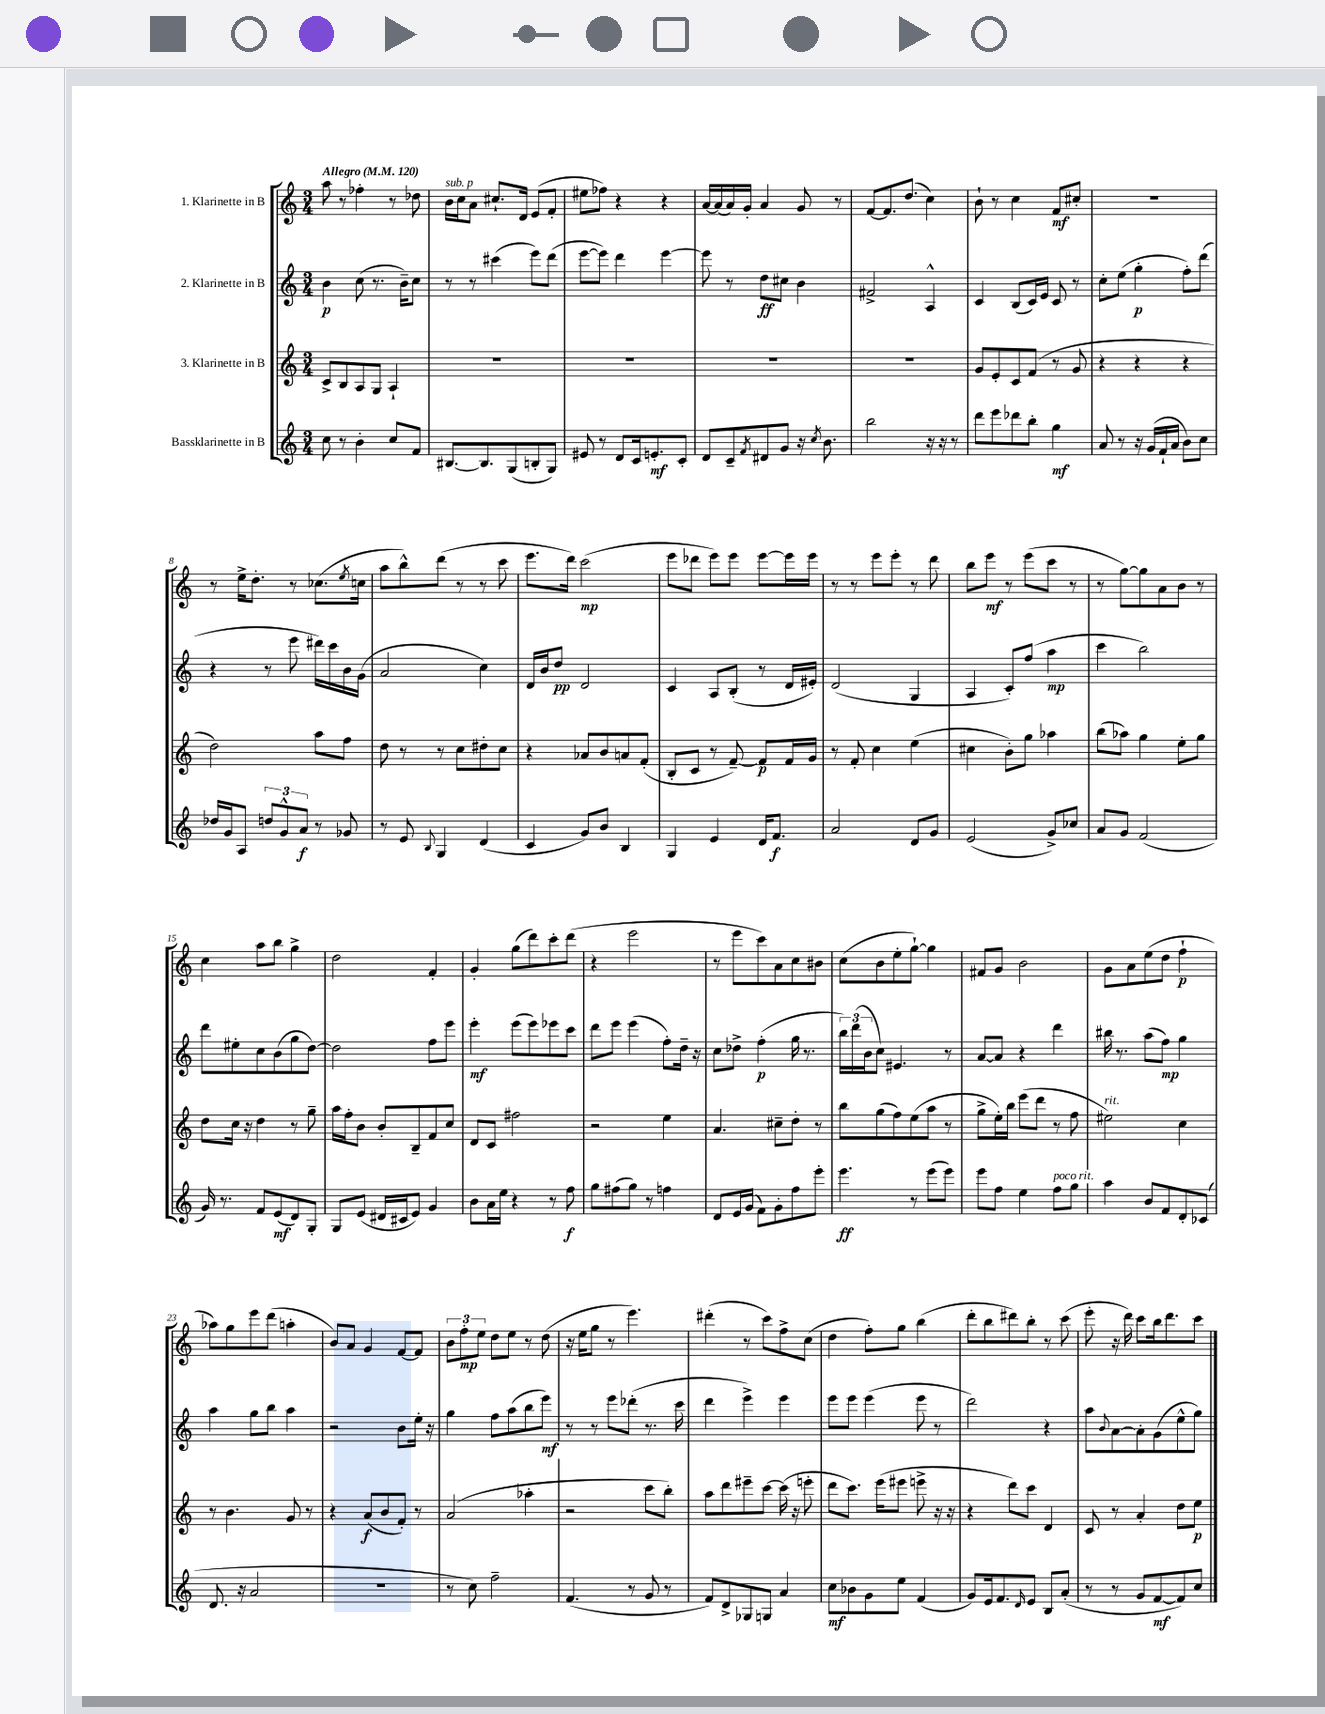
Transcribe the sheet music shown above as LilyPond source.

<<
\new StaffGroup <<
\new Staff = "s0" \with { instrumentName = "1. Klarinette in B" } {
    \clef treble \key c \major \numericTimeSignature \time 3/4 \tempo "Allegro" 4 = 120
    a''8 r8 fes''4-. r8 des''8 |
    b'16^\markup { \italic "sub. p" } c''16 a'8 cis''8.-! d'16 e'8( f'8-. |
    eis''8 fes''8) r4 r4 |
    a'16~ a'16( a'16) g'16-. a'4 g'8 r8 |
    f'8~ f'8. d''8.( c''4) |
    b'8-! r8 c''4 f'8\mf cis''8-. |
    R2. |
    r8 e''16-> d''8.-. r8 ces''8.( \acciaccatura { e''8 } c''16 |
    a''8 b''8-^) d'''8( r8 r8 c'''8 |
    e'''8. d'''16) c'''2\mp( |
    e'''8 des'''8 e'''8) e'''8 e'''8~ e'''16 e'''16 |
    r8 r8 e'''8 e'''8-. r8 d'''8 |
    b''8 e'''8\mf r8 e'''8( c'''8 r8 |
    r8 g''8~) g''8 a'8 b'8 r8 |
    c''4 a''8 b''8 g''4-> |
    d''2 f'4-. |
    g'4-. g''8( d'''8) c'''8-. d'''8( |
    r4 e'''2 |
    r8 e'''8 c'''8) a'8 c''8 bis'8 |
    c''8( b'8 e''8-. g''8~-!) g''4 |
    fis'8 g'8 b'2 |
    g'8 a'8 e''8( d''8 f''4-!\p |
    aes''8) g''8 e'''8 d'''8( a''4-. |
    b'8) a'8 g'4 f'8~ f'8 |
    \tuplet 3/2 { b'8 f''8-.\mp e''8 } d''8 e''8 r8 d''8( |
    r16 e''16 g''8 r8 e'''4.) |
    dis'''4-.( r8 c'''8) f''8-> c''8( |
    d''4 f''8-.) g''8 b''4( |
    d'''8-. b''8 dis'''8) b''8-. r8 c'''8( |
    e'''8-. r16 d'''16) c'''8 b''16 d'''8. c'''8 \bar "|." |
}
\new Staff = "s1" \with { instrumentName = "2. Klarinette in B" } {
    \clef treble \key c \major \numericTimeSignature \time 3/4
    b'4\p c''8( r8. b'16--) c''8 |
    r8 r8 cis'''4( e'''8) d'''8( |
    e'''8~ e'''8) d'''4 e'''4~ |
    e'''8 r8 d''8\ff cis''8 b'4 |
    fis'2-> a4-^ |
    c'4 b8( c'16) e'16 c'8 r8 |
    c''8-. e''8( g''4-.\p f''8-.) d'''8( |
    r4 r8 e'''8 dis'''16) c'''16 b'16 g'16( |
    a'2 c''4) |
    d'16 b'16 d''8\pp d'2 |
    c'4 a8 b8-.( r8 d'16 eis'16-.) |
    d'2( g4 |
    a4 c'8-.) f''8( a''4\mp |
    c'''4 b''2) |
    d'''8 eis''8-. c''8 b'8( g''8 d''8~) |
    d''2 f''8 e'''8 |
    e'''4-.\mf e'''8( e'''8) ees'''8 c'''8 |
    d'''8 e'''8 e'''4( f''8-.) d''16-- r16 |
    c''8 des''8-> f''4-.\p( g''16 r8. |
    \tuplet 3/2 { b''16) d'''16( b'16 } c''8) eis'4. r8 |
    a'8~ a'8 r4 d'''4 |
    bis''16 r8. a''8( f''8\mp) g''4 |
    a''4 g''8 b''8 a''4 |
    r2 b'8 e''16-. r16 |
    g''4 f''8 a''8( b''8 e'''8\mf) |
    r8 r8 e'''8 des'''8-.( r8. c'''16 |
    d'''4 e'''4->) e'''4 |
    e'''8 e'''8 e'''4( e'''8 r8 |
    d'''2) r4 |
    a''8 \appoggiatura { b'8 } a'8~ a'8-. g'8( e''8-^ g''8) \bar "|." |
}
\new Staff = "s2" \with { instrumentName = "3. Klarinette in B" } {
    \clef treble \key c \major \numericTimeSignature \time 3/4
    c'8-> b8 a8 g8 a4-! |
    R2. |
    R2. |
    R2. |
    R2. |
    g'8 e'8-. c'8 f'8( r8 g'8 |
    r4 r4 r4 |
    d''2) a''8 f''8 |
    d''8 r8 r8 c''8 dis''8-. c''8 |
    r4 aes'8 b'8 a'8 f'8-.( |
    b8-. c'8 r8 f'8~--) f'8\p f'16 g'16 |
    r8 f'8-. c''4 e''4( |
    cis''4 b'8-.) g''8 aes''4 |
    b''8( aes''8) g''4 e''8-. g''8 |
    d''8 c''16 r16 d''4 r8 g''8-- |
    a''16 f''16-. b'8 b'8-. b8-- f'8 c''8 |
    d'8 c'8 fis''2 |
    r2 e''4 |
    a'4. cis''8-- d''8-. r8 |
    b''8 g''8( f''8) e''8( a''8 r8 |
    g''8-> e''16-.) b''16 e'''8( d'''8 r8 f''8 |
    eis''2^\markup { \italic "rit." }) c''4 |
    r8 b'4. g'8 r8 |
    r4 a'8\f( b'8 f'8-.) r8 |
    a'2( aes''4-. |
    r2 c'''8 b''8-.) |
    a''8 d'''8 eis'''8-- c'''8~ c'''16( r16 e'''8-. |
    d'''8 c'''8.) e'''16( eis'''8 e'''8-> r16 r16 |
    r4 d'''8) c'''8 d'4 |
    c'8 r8 a'4-. d''8 e''8\p \bar "|." |
}
\new Staff = "s3" \with { instrumentName = "Bassklarinette in B" } {
    \clef treble \key c \major \numericTimeSignature \time 3/4
    c''8 r8 b'4-. c''8 f'8 |
    bis8.~ bis8. g8( b8-. g8) |
    eis'8 r8 d'8 c'16 e'8.-.\mf c'8-. |
    d'8 c'8-- \acciaccatura { f'8 } dis'8 g'8 r16 \acciaccatura { c''8 } b'8. |
    b''2 r16 r16 r8 |
    d'''8 e'''8 des'''8 b''8-. g''4\mf |
    a'8 r8 r16 g'16( f'16-! a'16 b'8) c''8 |
    des''16 g'16 a8 \tuplet 3/2 { d''8 g'8-^ a'8\f } r8 ges'8 |
    r8 e'8 \appoggiatura { b8 } g4 d'4( |
    c'4 g'8) b'8 b4 |
    g4 e'4 d'16 f'8.\f |
    a'2 d'8 g'8 |
    e'2( g'8->) ces''8 |
    a'8 g'8 f'2( |
    g'16) r8. f'8 e'8\mf( d'8) g8-. |
    g8 e'8( dis'16 cis'16 e'8) g'4 |
    b'8 a'16 e''16 r4 r8 f''8\f |
    g''8 fis''8( g''8) r8 f''4 |
    d'8 e'16 g'16( f'8) g'8-. f''8 e'''8-. |
    e'''4.\ff r8 e'''8( e'''8) |
    e'''8 f''8 e''4 f''8^\markup { \italic "poco rit." } g''8 |
    a''4 b'8 f'8 d'8-. ces'8( |
    d'8. r16 a'2 |
    R2. |
    r8 c''8) f''2-- |
    f'4.( r8 g'8 r8 |
    f'8) d'8-> ges8 g8 a'4 |
    c''8\mf bes'8 g'8 e''8 f'4( |
    g'8) e'16 f'8. \grace { d'16 } e'8 b8 a'8-.( |
    r8 r8 g'8 f'8~\mf f'8) c''8 \bar "|." |
}
>>
>>
